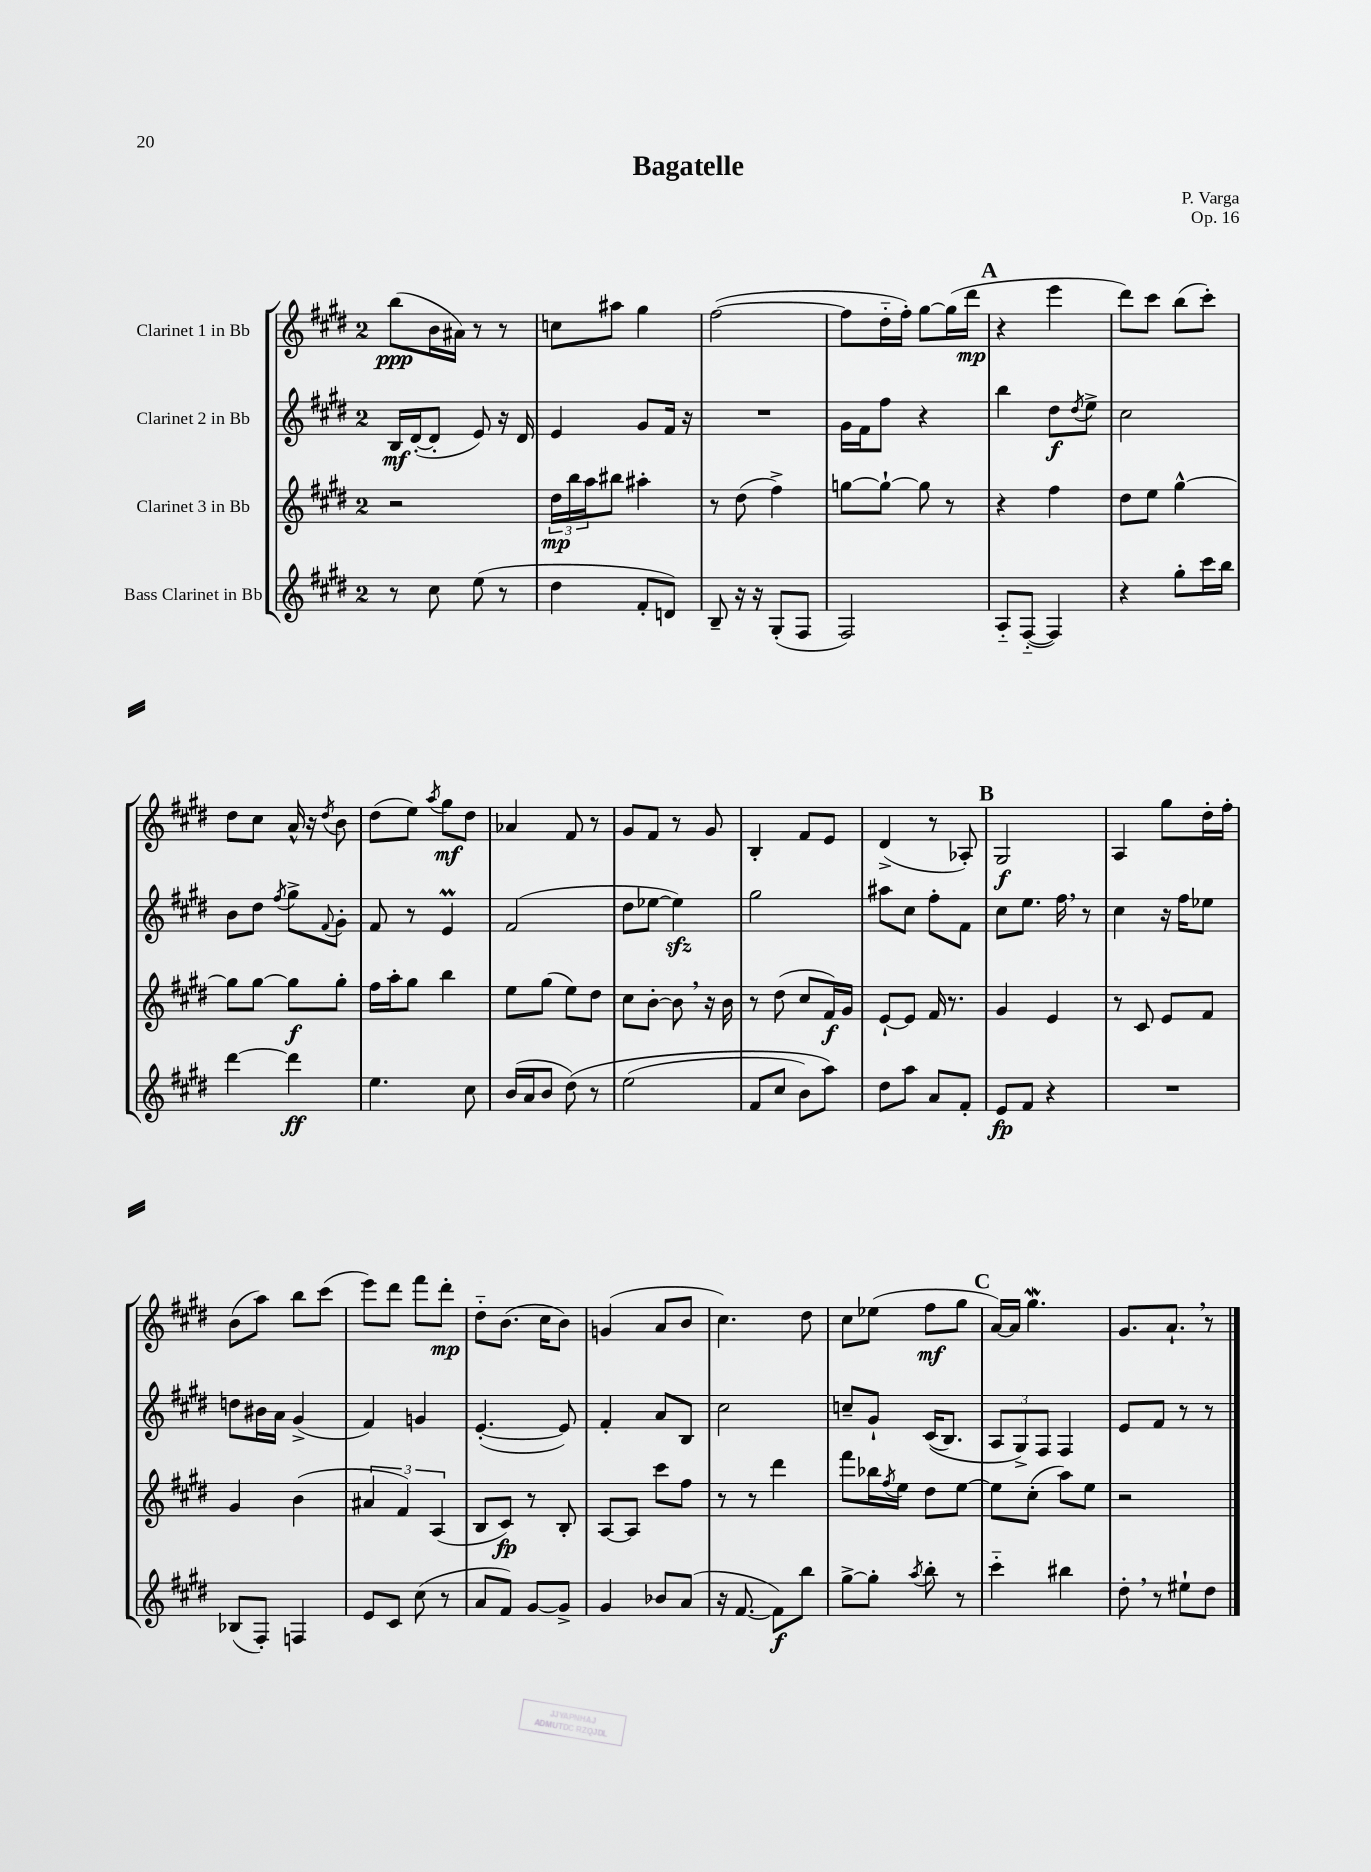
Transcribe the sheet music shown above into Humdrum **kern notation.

**kern	**dynam	**kern	**dynam	**kern	**dynam	**kern	**dynam
*part4	*part4	*part3	*part3	*part2	*part2	*part1	*part1
*staff4	*staff4	*staff3	*staff3	*staff2	*staff2	*staff1	*staff1
*I"Bass Clarinet in Bb	*	*I"Clarinet 3 in Bb	*	*I"Clarinet 2 in Bb	*	*I"Clarinet 1 in Bb	*
*clefG2	*	*clefG2	*	*clefG2	*	*clefG2	*
*k[f#c#g#d#]	*	*k[f#c#g#d#]	*	*k[f#c#g#d#]	*	*k[f#c#g#d#]	*
*M2/4	*	*M2/4	*	*M2/4	*	*M2/4	*
=1	=1	=1	=1	=1	=1	=1	=1
8r	.	2r	.	16B/LL	mf	(8bb\L	ppp
.	.	.	.	([16d#'/J	.	.	.
8cc#\	.	.	.	8d#'/J]	.	16b\L	.
.	.	.	.	.	.	16a#X\JJ)	.
(8ee\	.	.	.	8e/)	.	8r	.
8r	.	.	.	16r	.	8r	.
.	.	.	.	16d#/	.	.	.
=2	=2	=2	=2	=2	=2	=2	=2
4dd#\	.	24dd#\LL	mp	4e/	.	8ccn\L	.
.	.	24bb\	.	.	.	.	.
.	.	24aa\J	.	.	.	.	.
.	.	8bb#X\J	.	.	.	8aa#X\J	.
8f#'/L	.	4aa#X'\	.	8g#/L	.	4gg#\	.
8dn/J)	.	.	.	16f#/Jk	.	.	.
.	.	.	.	16r	.	.	.
=3	=3	=3	=3	=3	=3	=3	=3
8B~/	.	8r	.	2r	.	([2ff#\	.
16r	.	(8dd#\	.	.	.	.	.
16r	.	.	.	.	.	.	.
(8G#'/L	.	4ff#^\)	.	.	.	.	.
8F#/J	.	.	.	.	.	.	.
=4	=4	=4	=4	=4	=4	=4	=4
2F#/)	.	[8ggn\L	.	16g#\LL	.	8ff#\L]	.
.	.	.	.	16f#\J	.	.	.
.	.	8gg`\J_	.	8ff#\J	.	16dd#\L	.
.	.	.	.	.	.	16ff#'\JJ)	.
.	.	8gg\]	.	4r	.	[8gg#\L	.
.	.	8r	.	.	.	(16gg#\L]	.
.	.	.	.	.	.	16ddd#\JJ	mp
!!LO:REH:place=s1:t=A
=5	=5	=5	=5	=5	=5	=5	=5
8A/L	.	4r	.	4bb\	.	4r	.
([8F#/J	.	.	.	.	.	.	.
4F#/])	.	4ff#\	.	8dd#\L	f	4eee\	.
.	.	.	.	8qdd#/	.	.	.
.	.	.	.	8ee^\J	.	.	.
=6	=6	=6	=6	=6	=6	=6	=6
4r	.	8dd#\L	.	2cc#\	.	8ddd#\L)	.
.	.	8ee\J	.	.	.	8ccc#\J	.
8gg#'\L	.	[4gg#^^\	.	.	.	(8bb\L	.
16ccc#\L	.	.	.	.	.	8ccc#'\J)	.
16bb\JJ	.	.	.	.	.	.	.
!!LO:LB:g=z
=7	=7	=7	=7	=7	=7	=7	=7
[4ddd#\	.	8gg#\L]	.	8b\L	.	8dd#\L	.
.	.	[8gg#\J	.	8dd#\J	.	8cc#\J	.
.	.	.	.	8qff#/	.	.	.
4ddd#\]	ff	8gg#\L]	f	8gg#^\L	.	16a^^/	.
.	.	.	.	.	.	16r	.
.	.	.	.	8qqf#/	.	8qdd#/	.
.	.	8gg#'\J	.	8g#'\J	.	8b\	.
=8	=8	=8	=8	=8	=8	=8	=8
4.ee\	.	16ff#\LL	.	8f#/	.	(8dd#\L	.
.	.	16aa'\J	.	.	.	.	.
.	.	8gg#\J	.	8r	.	8ee\J)	.
.	.	.	.	.	.	8qaa/	.
.	.	4bb\	.	4eM/	.	8gg#\L	mf
8cc#\	.	.	.	.	.	8dd#\J	.
=9	=9	=9	=9	=9	=9	=9	=9
(16b/LL	.	8ee\L	.	(2f#/	.	4a-X/	.
16a/J	.	.	.	.	.	.	.
8b/J	.	(8gg#\J	.	.	.	.	.
(8dd#\)	.	8ee\L)	.	.	.	8f#/	.
8r	.	8dd#\J	.	.	.	8r	.
=10	=10	=10	=10	=10	=10	=10	=10
(2ee\	.	8cc#\L	.	8dd#\L	.	8g#/L	.
.	.	[8b'\J	.	[8ee-X\J	.	8f#/J	.
.	.	8b,\]	.	4ee-zz\])	.	8r	.
.	.	16r	.	.	.	8g#/	.
.	.	16b\	.	.	.	.	.
=11	=11	=11	=11	=11	=11	=11	=11
8f#/L	.	8r	.	2gg#\	.	4B'/	.
8cc#/J	.	(8dd#\	.	.	.	.	.
8b\L)	.	8cc#/L	.	.	.	8f#/L	.
8aa\J)	.	16f#/L)	f	.	.	8e/J	.
.	.	16g#/JJ	.	.	.	.	.
=12	=12	=12	=12	=12	=12	=12	=12
8dd#\L	.	[8e`/L	.	8aa#X\L	.	(4d#^/	.
8aa\J	.	8e/J]	.	8cc#\J	.	.	.
8a/L	.	16f#/	.	8ff#'\L	.	8r	.
.	.	8.r	.	.	.	.	.
8f#'/J	.	.	.	8f#\J	.	8A-X'/)	.
!!LO:REH:place=s1:t=B
=13	=13	=13	=13	=13	=13	=13	=13
8e/L	fp	4g#/	.	8cc#\L	.	2G#/	f
8f#/J	.	.	.	8.ee\J	.	.	.
4r	.	4e/	.	.	.	.	.
.	.	.	.	16ff#,\	.	.	.
.	.	.	.	8r	.	.	.
=14	=14	=14	=14	=14	=14	=14	=14
2r	.	8r	.	4cc#\	.	4A/	.
.	.	8c#/	.	.	.	.	.
.	.	8e/L	.	16r	.	8gg#\L	.
.	.	.	.	16ff#\KL	.	.	.
.	.	8f#/J	.	8ee-X\J	.	16dd#'\L	.
.	.	.	.	.	.	16ff#'\JJ	.
!!LO:LB:g=z
=15	=15	=15	=15	=15	=15	=15	=15
(8B-X/L	.	4g#/	.	8ddn\L	.	(8b\L	.
8F#'/J)	.	.	.	16b#X\L	.	8aa\J)	.
.	.	.	.	16a\JJ	.	.	.
4Fn/	.	(4b\	.	(4g#^/	.	8bb\L	.
.	.	.	.	.	.	(8ccc#\J	.
=16	=16	=16	=16	=16	=16	=16	=16
8e/L	.	6a#X/	.	4f#/)	.	8eee\L)	.
8c#/J	.	.	.	.	.	8ddd#\J	.
.	.	6f#/)	.	.	.	.	.
(8cc#\	.	.	.	4gn/	.	8fff#\L	.
.	.	(6A/	.	.	.	.	.
8r	.	.	.	.	.	8ddd#'\J	mp
=17	=17	=17	=17	=17	=17	=17	=17
8a/L	.	8B/L	.	([4.e'/	.	8dd#\L	.
8f#/J)	.	8c#/J)	fp	.	.	(8.b\J	.
[8g#/L	.	8r	.	.	.	.	.
.	.	.	.	.	.	16cc#\KL	.
8g#^/J]	.	8B'/	.	8e/])	.	8b\J)	.
=18	=18	=18	=18	=18	=18	=18	=18
4g#/	.	[8A/L	.	4f#'/	.	(4gn/	.
.	.	8A/J]	.	.	.	.	.
8b-X/L	.	8ccc#\L	.	8a/L	.	8a/L	.
(8a/J	.	8ff#\J	.	8B/J	.	8b/J	.
=19	=19	=19	=19	=19	=19	=19	=19
16r	.	8r	.	2cc#\	.	4.cc#\)	.
[8.f#/	.	.	.	.	.	.	.
.	.	8r	.	.	.	.	.
8f#\L])	f	4ddd#\	.	.	.	.	.
8bb\J	.	.	.	.	.	8dd#\	.
=20	=20	=20	=20	=20	=20	=20	=20
[8gg#^\L	.	8fff#\L	.	8ccn~/L	.	8cc#\L	.
8gg#'\J]	.	16bb-X\L	.	8g#`/J	.	(8ee-X\J	.
.	.	8qff#/	.	.	.	.	.
.	.	16ee\JJ	.	.	.	.	.
8qaa/	.	.	.	.	.	.	.
8bb'\	.	8dd#\L	.	((16c#/KL	.	8ff#\L	mf
.	.	.	.	8.B/J)	.	.	.
8r	.	[8ee\J	.	.	.	8gg#\J	.
!!LO:REH:place=s1:t=C
=21	=21	=21	=21	=21	=21	=21	=21
4ccc#\	.	8ee\L]	.	12A/L	.	[16a/LL)	.
.	.	.	.	.	.	16a/JJ]	.
.	.	.	.	12G#^/)	.	.	.
.	.	(8cc#'\J	.	.	.	4.gg#W\	.
.	.	.	.	12F#/J	.	.	.
4bb#X\	.	8aa\L)	.	4F#/	.	.	.
.	.	8ee\J	.	.	.	.	.
=22	=22	=22	=22	=22	=22	=22	=22
8dd#',\	.	2r	.	8e/L	.	8.g#/L	.
8r	.	.	.	8f#/J	.	.	.
.	.	.	.	.	.	8.a`,/J	.
8ee#X`\L	.	.	.	8r	.	.	.
8dd#\J	.	.	.	8r	.	8r	.
==	==	==	==	==	==	==	==
*-	*-	*-	*-	*-	*-	*-	*-
